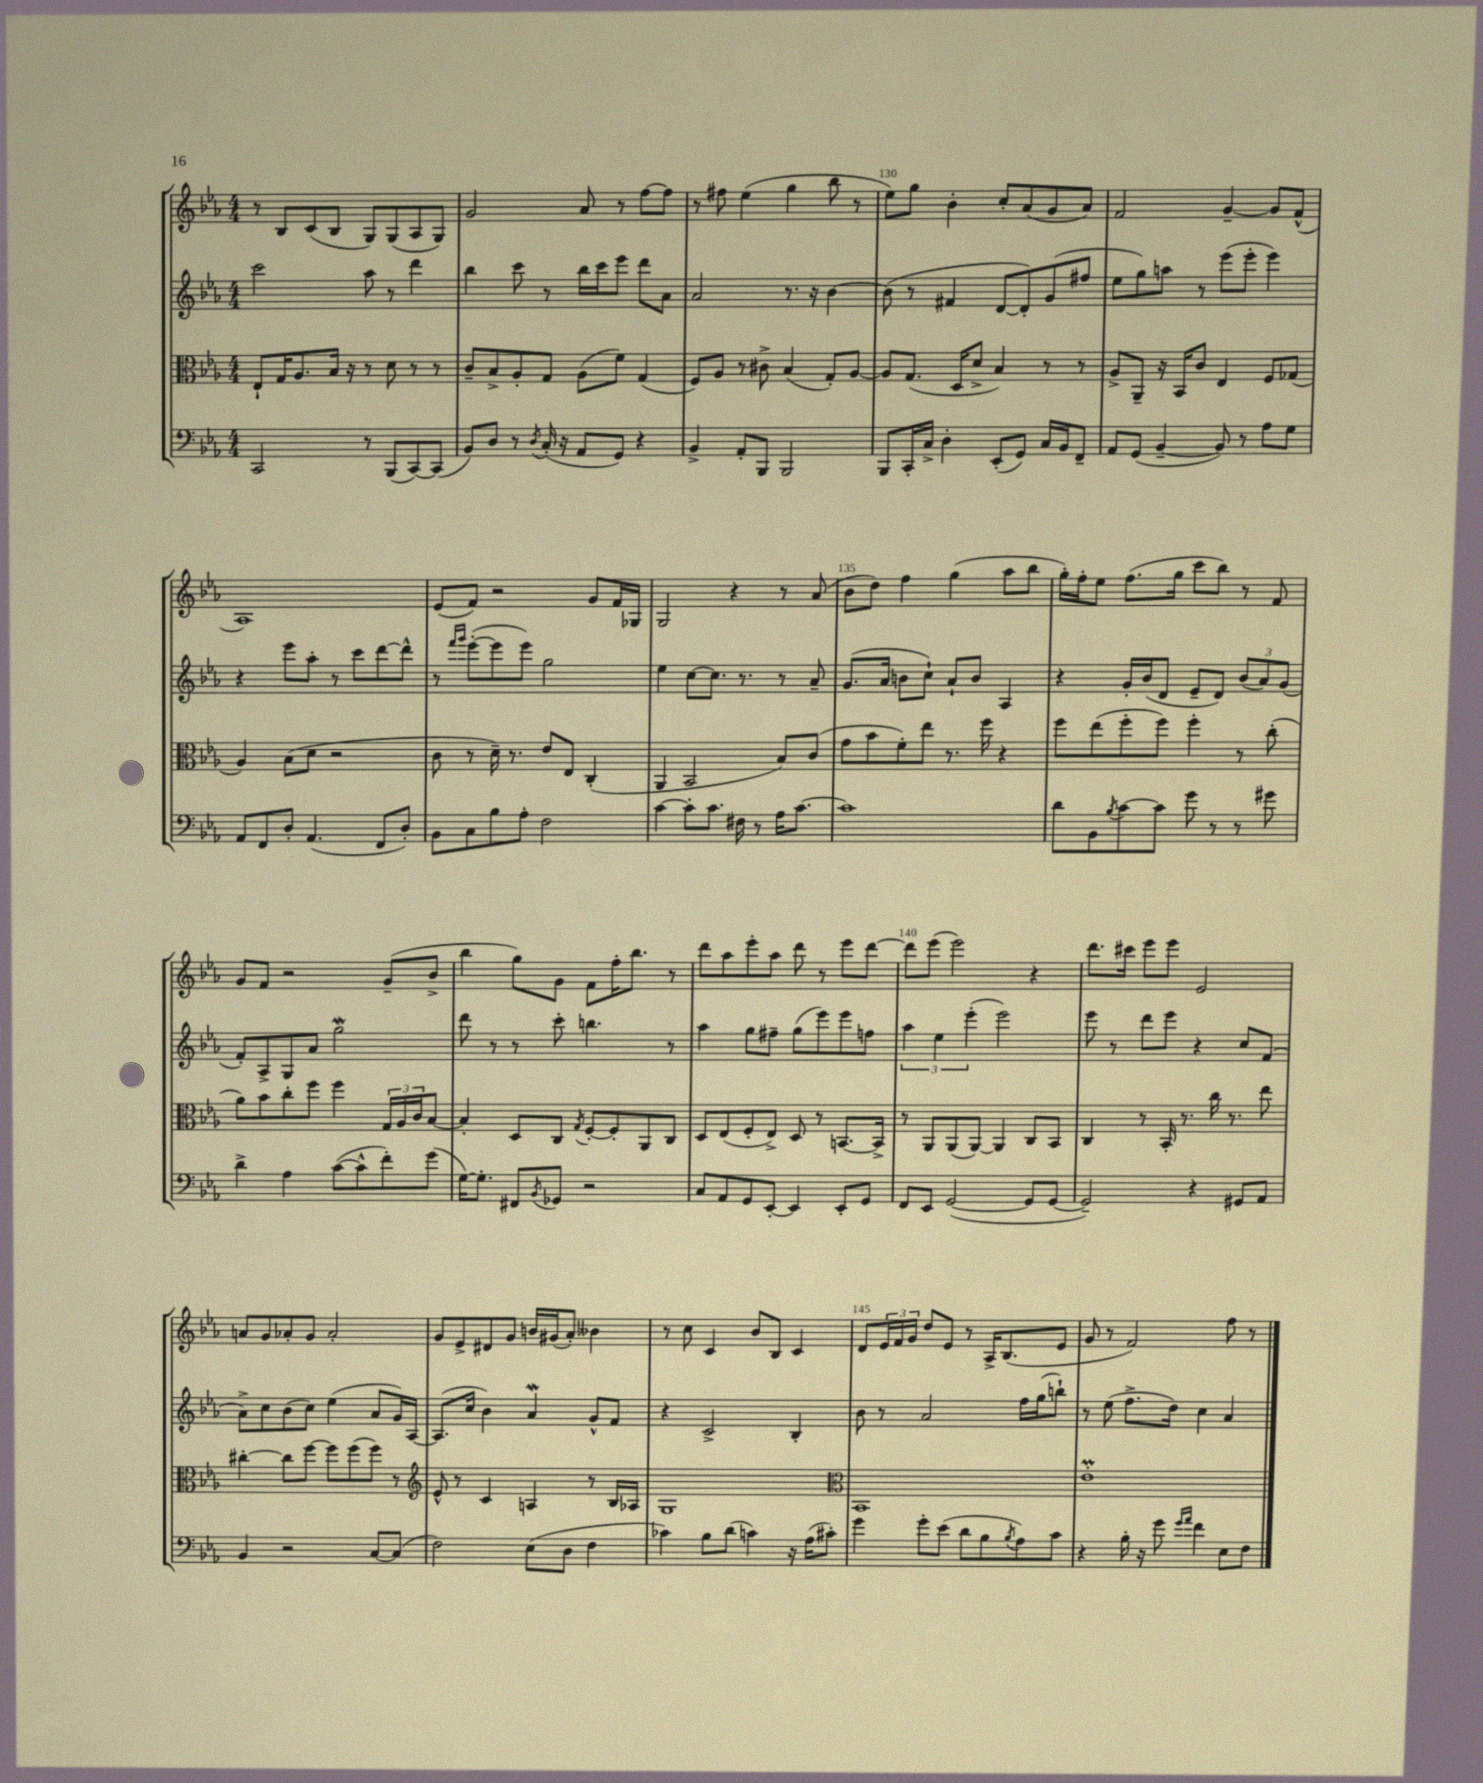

**kern	**kern	**kern	**kern
*part4	*part3	*part2	*part1
*staff4	*staff3	*staff2	*staff1
*clefF4	*clefC3	*clefG2	*clefG2
*k[b-e-a-]	*k[b-e-a-]	*k[b-e-a-]	*k[b-e-a-]
*M4/4	*M4/4	*M4/4	*M4/4
=127	=127	=127	=127
2CC/	8E-`/L	2ccc\	8r
.	16G/K	.	8B-/L
.	8.A-/	.	.
.	.	.	(8c/
.	16B-/Jk	.	8B-/J
.	16r	.	.
8r	8r	8aa-\	8G/L)
(8BBB-/L	8d\	8r	(8G/
[8CC/)	8r	4ddd\	8A-/
(8CC/J]	8r	.	8G/J)
=128	=128	=128	=128
8BB-/L)	8c~/L	4bb-\	2g/
8D/J	8B-^/	.	.
8r	8A-'/	8ccc\	.
8qD/	.	.	.
(16C'/	8G/J	8r	.
16r	.	.	.
8AA-/L	(8A-\L	16bb-\LL	8a-/
.	.	16ccc\J	.
8GG/J)	8f\J)	8eee-\J	8r
4r	(4G/	8ddd\L	[8ff\L
.	.	8a-\J	8ff\J]
=129	=129	=129	=129
4BB-^/	8F/L)	2a-/	8r
.	8A-/J	.	8ff#X\
8AA-'/L	8r	.	(4ee-\
8BBB-/J	8c#X^\	.	.
2BBB-/	(4B-/	8.r	4gg\
.	.	16r	.
.	8G'/L)	[4b-\	8bb-\
.	[8A-/J	.	8r
=130	=130	=130	=130
8BBB-/L	8A-/L]	(8b-\]	8ee-\L)
16CC'/L	(8.G/J	8r	8gg\J
16C^/JJ	.	.	.
4D'\	.	4f#X/	4b-'\
.	16D/KL	.	.
.	8d^/J	.	.
(8EE-'/L	4B-/)	[8d/L	8cc'/L
8GG/J)	.	8d'/])	(8a-/
16C/LL	8r	(8g/	8g/
16BB-/J	.	.	.
8FF~/J	8r	8ff#X/J	8a-/J)
=131	=131	=131	=131
8AA-/L	8A-^/L	8ee-\L	2f/
(8GG/J	8AA-~/J	8gg\)	.
[4BB-~/	16r	8aan\J	.
.	16BB-/KL	.	.
.	8c/J	8r	.
8BB-/])	4E-/	(8eee-\L	[4g~/
8r	.	8eee-'\J	.
8A-\L	8F/L	4eee-\)	8g/L]
8G\J	(8G-X/J	.	(8f^^/J
!!LO:LB:g=z
=132	=132	=132	=132
8AA-/L	4A-/)	4r	1A-)
8FF/	.	.	.
8D'/J	(8B-\L	8eee-\L	.
(4.AA-/	8d\J	8aa-'\J	.
.	2r	8r	.
.	.	8ccc\L	.
8FF/L	.	[8ddd\	.
8D'/J)	.	8ddd^^\J]	.
=133	=133	=133	=133
8BB-\L	8c\	8r	(8e-/L
.	.	16qqfff/LL	.
.	.	16qqggg/JJ	.
8C\	8r	([8eee-'\L	8f/J)
8B-\	16d~\)	8eee-\]	2r
.	8.r	.	.
8A-'\J	.	8eee-\J)	.
2F\	8e-/L	2gg\	.
.	8E-/J	.	.
.	(4C'/	.	8g/L
.	.	.	16f/L
.	.	.	16G-X/JJ
=134	=134	=134	=134
[4c\	4AA-/	4ee-\	2G/
8c'\L]	2BB-/	[8cc\L	.
8.c\J	.	8.cc\J]	.
.	.	.	4r
16F#X\	.	8.r	.
8r	.	.	.
16A-\KL	8B-/L)	8r	8r
[8.c\J	.	.	.
.	(8c/J	8a-~/	(8a-/
=135	=135	=135	=135
1c]	8g\L	(8.g/L	8b-\L
.	8b-\	.	8dd\J)
.	.	16a-/Jk	.
.	8f'\)	8bn\L	4ff\
.	8ee-\J	8cc`\J)	.
.	8.r	8a-`/L	(4gg\
.	.	8b/J	.
.	16ff\	.	.
.	4r	4A-/	8aa-\L
.	.	.	8bb-\J
=136	=136	=136	=136
8d\L	8ff\L	4r	16gg'\LL)
.	.	.	16ff'\J
8BB-\	(8ee-\	.	8ee-\J
8qB-/	.	.	.
[8c\	8ff'\	16g'/LL	(8.ff\L
.	.	(16b-/J	.
8c\J]	8ff\J)	8d/J	.
.	.	.	16gg\Jk
8g\	4ff'\	8e-~/L	8ccc\L
8r	.	8d/J)	8bb-\J)
8r	8r	(12b-/L	8r
.	.	12a-/)	.
8g#X\	(8cc'\	.	8f/
.	.	(12g/J	.
!!LO:LB:g=z
=137	=137	=137	=137
4d^\	8a-\L)	8f'/L)	8g/L
.	8b-\	8A-^/	8f/J
4A-\	8cc'\	8G/	2r
.	8ff\J	8a-/J	.
([8c\L	4ff\	2ggW\	.
8c^^\]	.	.	.
8f'\)	24G/LL	.	(8g~/L
.	24A-/	.	.
.	24c/J	.	.
(8g\J	[8B-/J	.	8b-^/J
=138	=138	=138	=138
[16G\KL)	4B-'/]	8ddd\	4bb-\
8.G'\J]	.	.	.
.	.	8r	.
8FF#X/L	8D/L	8r	8gg\L)
8qBB-/	.	.	.
8GG-X/J	8C/J	8ccc'\	8g\J
.	8qG/	.	.
2r	[8F'/L	4.bbn\	8f\L
.	8F'/]	.	16ff'\K
.	.	.	8.bb-\J
.	8AA-/	.	.
.	8C/J	8r	8r
=139	=139	=139	=139
8C/L	8D/L	4aa-\	8ddd\L
8AA-/	(8E-/	.	8aa-\
8GG/	8F'/	8gg\L	8eee-'\
[8EE-'/J	8E-^/J)	8ff#X~\J	8aa-\J
4EE-/]	8D/	(8gg\L	8ddd\
.	8r	8eee-\)	8r
8EE-'/L	[8.BBn/L	8eee-\	8eee-\L
8GG/J	.	8ffn\J	[8ddd\J
.	16BB^/Jk]	.	.
=140	=140	=140	=140
8FF/L	8r	6aa-\	8ddd\L]
8EE-/J	8AA-/L	.	(8eee-\J
.	.	6ee-\	.
([2GG/	(8AA-/	.	2eee-\)
.	.	(6eee-'\	.
.	[8AA-/J)	.	.
.	4AA-/]	2eee-\)	.
8GG/L]	8C/L	.	4r
[8GG/J	8BB-/J	.	.
=141	=141	=141	=141
2GG~/])	4C/	8eee-\	8.ddd\L
.	.	8r	.
.	.	.	16ccc#X\Jk
.	8r	8ddd\L	8eee-\L
.	16BB-'/	8eee-\J	8eee-\J
.	8.r	.	.
4r	.	4r	2e-/
.	16cc\	.	.
.	8.r	.	.
8GG#X/L	.	8cc/L	.
8AA-/J	8ee-\	(8f/J	.
!!LO:LB:g=z
=142	=142	=142	=142
4BB-/	[4cc#X'\	8a-^\L)	8an/L
.	.	8cc\	8g/
2r	8cc#\L]	(8b-\	8a-X'/
.	[8ff\J	8cc\J)	8g/J
.	8ff\L]	(4ee-\	2a-'/
.	(8ff\	.	.
[8C/L	8ff\J)	8a-/L	.
(8C/J]	8r	16g/L)	.
.	.	[16A-/JJ	.
=143	=143	=143	=143
*	*clefG2	*	*
2F\)	8e-^^/	(8.A-/L]	8g/L
.	8r	.	8e-^/
.	.	16cc/Jk	.
.	4c/	4b-\)	8d#X/
.	.	.	8g/J
(8E-\L	4An/	4a-w/	16bn/LL
.	.	.	(16g#X/J
8D\J	.	.	8a-'/J)
4F\	8r	8g^^/L	4b--X\
.	16B-/LL	8f/J	.
.	16A-X/JJ	.	.
=144	=144	=144	=144
4c-X\)	1G	4r	8r
.	.	.	8cc\
8B-\L	.	2c^/	4c/
(8d\J	.	.	.
4cn\)	.	.	8b-/L
.	.	.	8B-/J
16r	.	4B-'/	4c/
(16A-\KL	.	.	.
8c#X'\J)	.	.	.
=145	=145	=145	=145
*	*clefC3	*	*
4g\	1BB-	8b-\	8d/L
.	.	8r	24e-/L
.	.	.	24f/
.	.	.	24g/JJ
8g'\L	.	2a-/	8dd/L
(8e-\J	.	.	8e-/J
8d\L	.	.	8r
8B-\	.	.	16A-^/KL
.	.	.	(8.B-/
8qB-/	.	.	.
8A-\)	.	16ff\LL	.
.	.	(16gg\J	.
8c\J	.	8bbn`\J)	8e-/J
=146	=146	=146	=146
4r	1e-M'	8r	8g/
.	.	(8ee-\	8r
16B-'\	.	8.ff^\L	2f/)
16r	.	.	.
8g\	.	.	.
.	.	16dd\Jk)	.
16qqg/LL	.	.	.
16qqa-/JJ	.	.	.
4f\	.	4cc\	.
8E-\L	.	4a-/	8ff\
8F\J	.	.	8r
==	==	==	==
*-	*-	*-	*-
